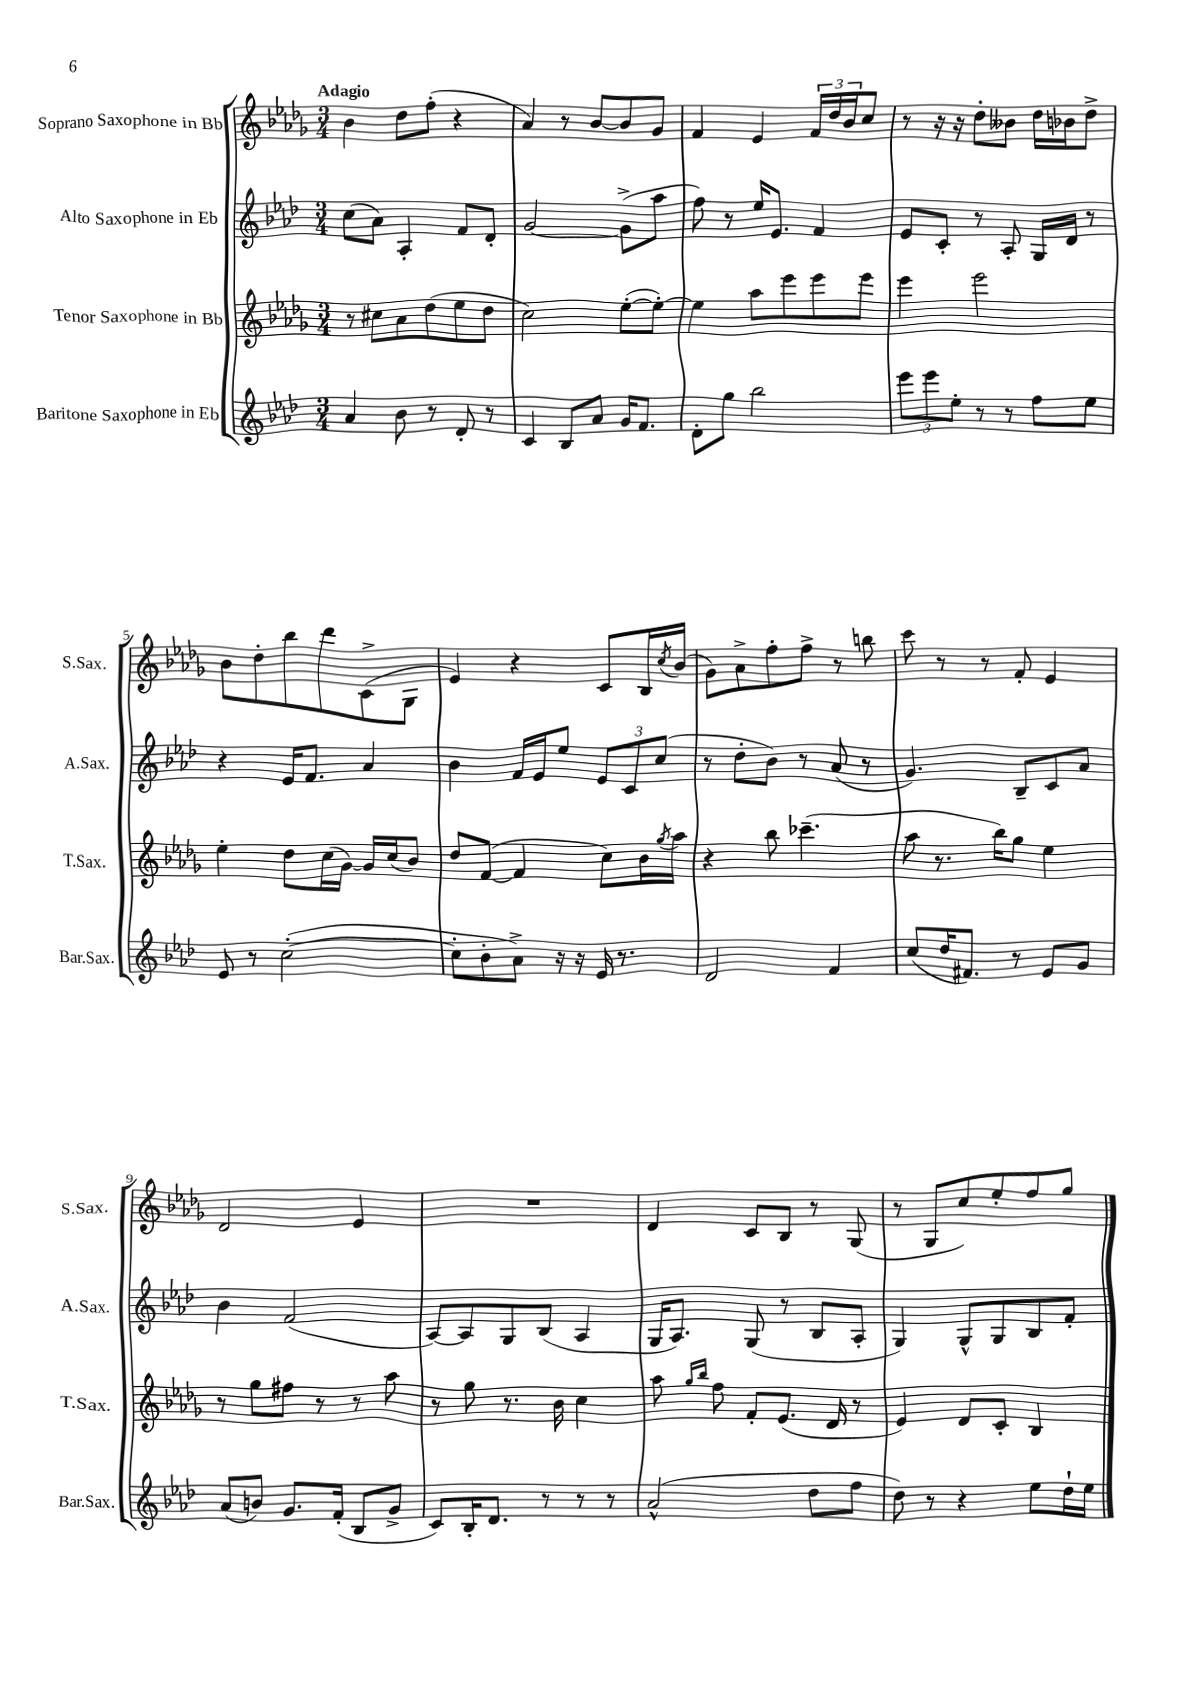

**kern	**kern	**kern	**kern
*part4	*part3	*part2	*part1
*staff4	*staff3	*staff2	*staff1
*I"Baritone Saxophone in Eb	*I"Tenor Saxophone in Bb	*I"Alto Saxophone in Eb	*I"Soprano Saxophone in Bb
*I'Bar.Sax.	*I'T.Sax.	*I'A.Sax.	*I'S.Sax.
*clefG2	*clefG2	*clefG2	*clefG2
*k[b-e-a-d-]	*k[b-e-a-d-g-]	*k[b-e-a-d-]	*k[b-e-a-d-g-]
*M3/4	*M3/4	*M3/4	*M3/4
=1	=1	=1	=1
!	!	!	!LO:TX:a:B:t=Adagio
4a-/	8r	(8cc\L	4b-\
.	8cc#X\L	8a-\J)	.
8b-\	8a-\	4A-'/	8dd-\L
8r	(8dd-\	.	(8ff'\J
8d-'/	8ee-\	8f/L	4r
8r	8dd-\J	8d-'/J	.
=2	=2	=2	=2
4c/	2cc\)	[2g/	4a-/)
8B-/L	.	.	8r
8a-/J	.	.	[8b-/L
16g/KL	([8ee-'\L	(8g^\L]	8b-/]
8.f/J	.	.	.
.	8ee-'\J_)	8aa-\J	8g-/J
=3	=3	=3	=3
8d-'\L	4ee-\]	8ff\)	4f/
8gg\J	.	8r	.
2bb-\	8aa-\L	16ee-/KL	4e-/
.	.	8.e-/J	.
.	8eee-\	.	.
.	8eee-\	4f/	24f/LL
.	.	.	24dd-/
.	.	.	24b-/J
.	8eee-\J	.	8cc/J
=4	=4	=4	=4
12eee-\L	4eee-\	8e-/L	8r
12eee-\	.	.	.
.	.	8c'/J	16r
12ee-'\J	.	.	.
.	.	.	16r
8r	2eee-\	8r	8dd-'\L
8r	.	8A-'/	8b--X\J
8ff\L	.	16G/LL	16dd-\LL
.	.	16d-/JJ	16b-X\J
8ee-\J	.	8r	8dd-^\J
!!LO:LB:g=z
=5	=5	=5	=5
8e-/	4ee-'\	4r	8b-\L
8r	.	.	8dd-'\
([2cc'\	8dd-\L	16e-/KL	8bb-\
.	.	8.f/J	.
.	(16cc\L	.	8ddd-\
.	[16g-\JJ)	.	.
.	16g-/LL]	4a-/	(8c^\
.	(16cc/J	.	.
.	8b-/J)	.	8G-\J
=6	=6	=6	=6
8cc'\L]	8dd-/L	4b-\	4e-/)
8b-'\	([8f/J	.	.
8a-^\J)	4f/]	16f/LL	4r
.	.	16e-/J	.
16r	.	8ee-/J	.
16r	.	.	.
16e-/	8cc\L)	12e-/L	8c/L
8.r	.	.	.
.	.	12c/	.
.	16b-\L	.	16B-/L
.	.	(12cc/J	.
.	8qgg-/	.	8qcc/
.	16aa-\JJ	.	(16b-/JJ
=7	=7	=7	=7
2d-/	4r	8r	8g-\L)
.	.	8dd-'\L	8a-^\
.	8bb-\	8b-\J)	8ff'\
.	(4.ccc-X~\	8r	8ff^\J
4f/	.	(8a-/	8r
.	.	8r	8bbn\
=8	=8	=8	=8
(8cc/L	8aa-\	4.g/)	8ccc\
16dd-/K	8.r	.	8r
8.f#X/J)	.	.	.
.	.	.	8r
.	16bb-\KL)	.	.
8r	8gg-\J	8B-~/L	8f'/
8e-/L	4ee-\	8c/	4e-/
8g/J	.	8a-/J	.
!!LO:LB:g=z
=9	=9	=9	=9
(8a-/L	8r	4b-\	2d-/
8bn/J)	8gg-\L	.	.
8.g/L	8ff#X\J	(2f/	.
.	8r	.	.
(16f'/Jk	.	.	.
8B-/L	8r	.	4e-/
8g^/J	8aa-\	.	.
=10	=10	=10	=10
8c/L)	8r	[8A-/L)	2.r
16B-'/K	8gg-\	8A-/]	.
8.d-/J	.	.	.
.	8.r	8G/	.
8r	.	(8B-/J	.
.	16b-\	.	.
8r	4cc\	4A-/	.
8r	.	.	.
=11	=11	=11	=11
(2a-^^/	8aa-\	16G/KL	4d-/
.	.	8.A-/J)	.
.	16qqgg-/LL	.	.
.	16qqbb-/JJ	.	.
.	8ff\	.	.
.	8f'/L	(8G/	8c/L
.	(8.e-/J	8r	8B-/J
8dd-\L	.	8B-/L	8r
.	16d-/	.	.
8ff\J	8r	8A-'/J	(8G-/
=12	=12	=12	=12
8dd-\)	4e-/)	4G/)	8r
8r	.	.	8G-/L
4r	8d-/L	8G^^/L	8cc/)
.	8c'/J	8G/	8ee-'/
8ee-\L	4B-/	8B-/	8ff/
16dd-`\L	.	8f'/J	8gg-/J
16ee-\JJ	.	.	.
==	==	==	==
*-	*-	*-	*-
